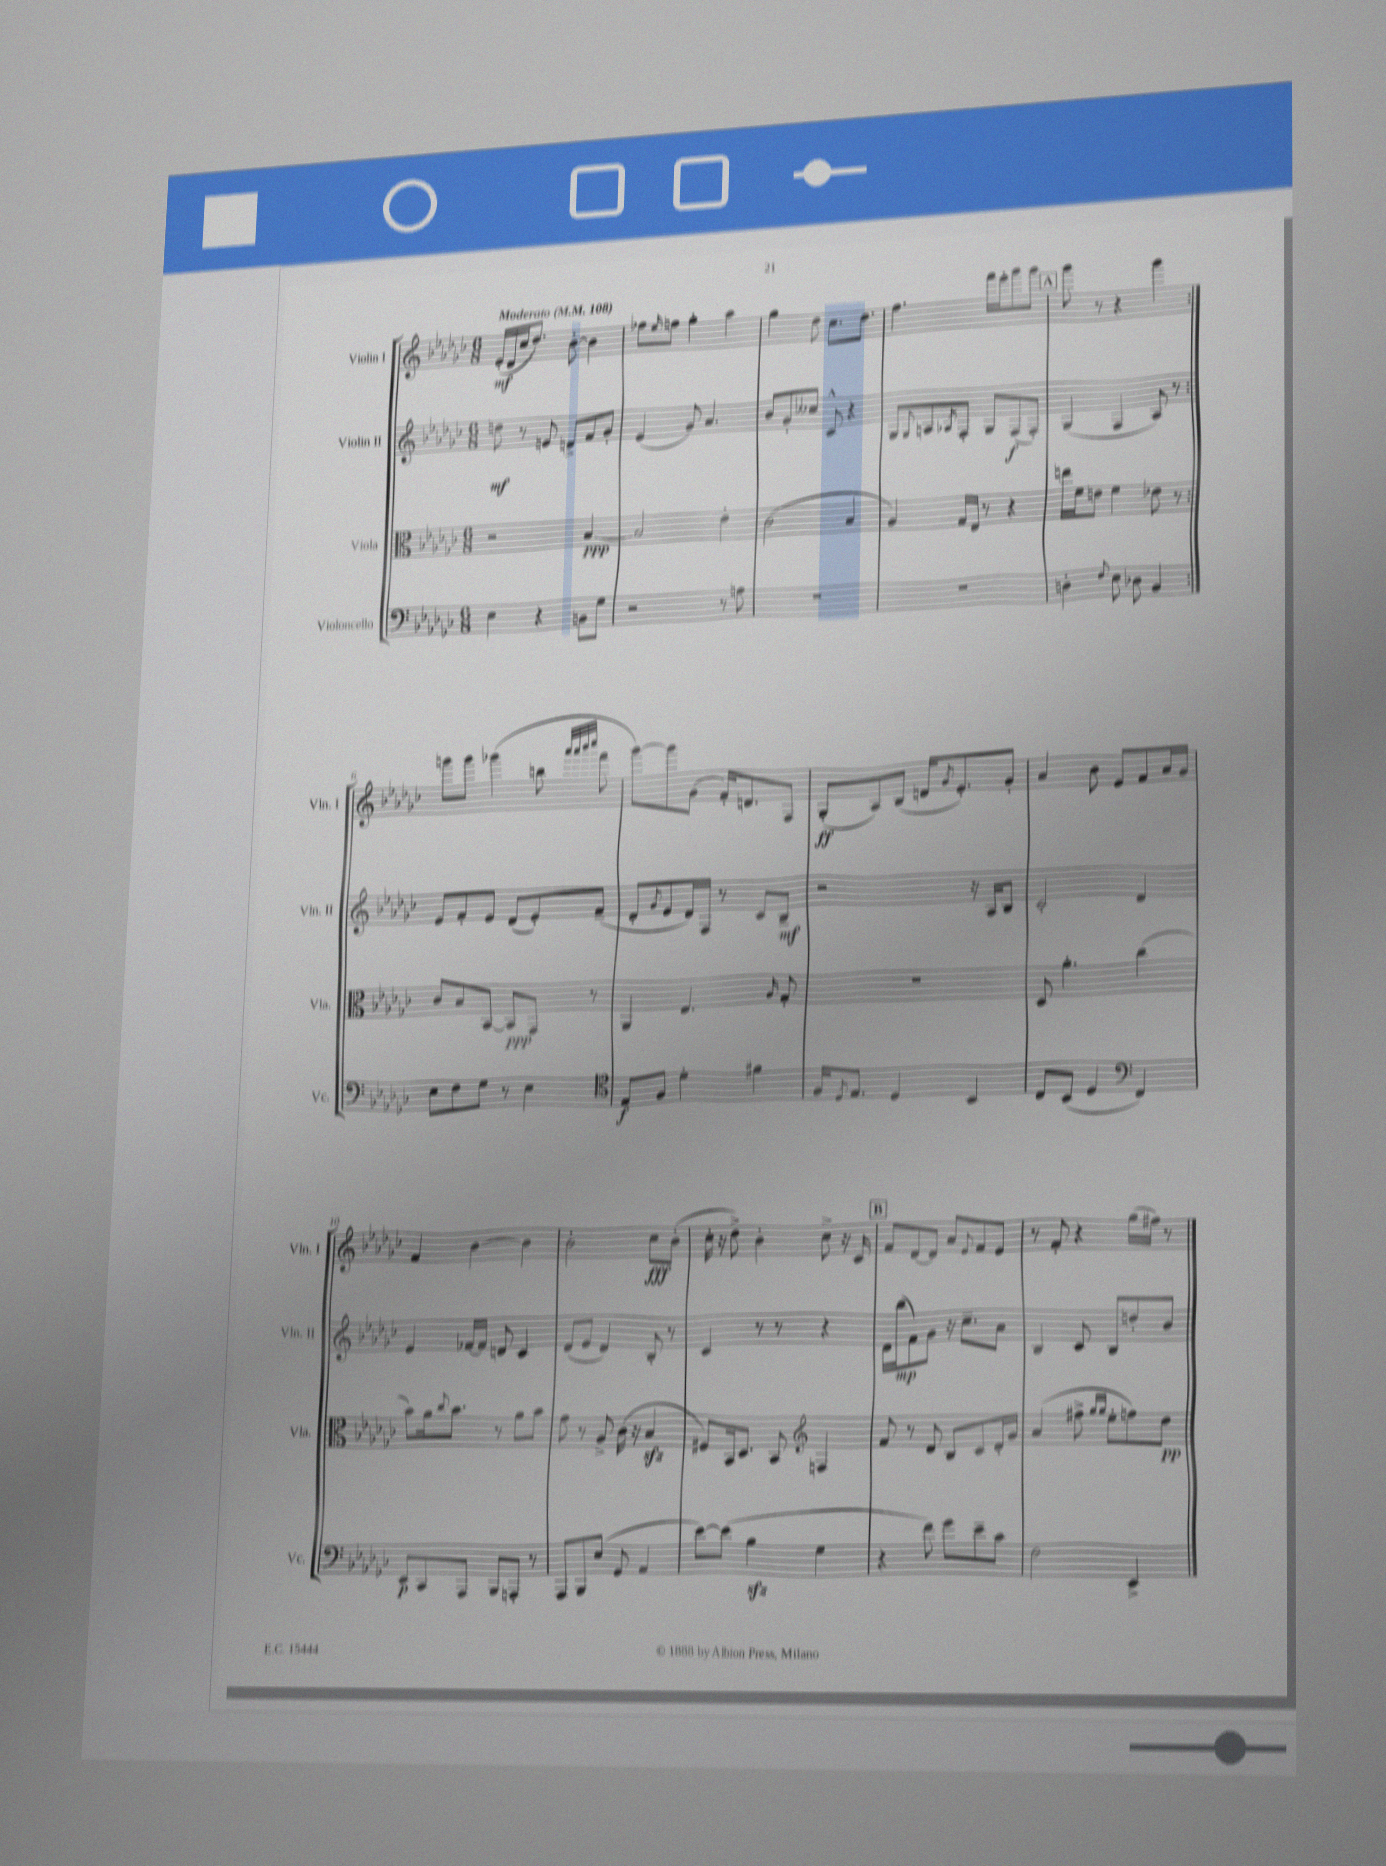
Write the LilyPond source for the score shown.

<<
\new StaffGroup <<
\new Staff = "s0" \with { instrumentName = "Violin I" shortInstrumentName = "Vln. I" } {
    \clef treble \key ges \major \numericTimeSignature \time 6/8 \tempo "Moderato" 4 = 108
    \repeat volta 2 { ees'16-.\mf( des'16 ces''16 des''8.) bes'8~-. bes'4 |
    fes''8 \grace { ees''16 } f''8 ges''4-. aes''4 |
    ges''4 des''8 ces''8. des''8. |
    f''4. f'''16 ees'''16-. ges'''8 ges'''8 |
    \mark \markup { \box "A" } ges'''8 r8 r4 ges'''4 | }
    g'''8 g'''8 ges'''4( b''8 \grace { aes'''32 aes'''32 bes'''32 ces''''32 } f'''8 |
    ges'''8~) ges'''8 ges'8( f'16-.) d'8. f8 |
    ges8-.\ff( aes8) bes8( d'16 \acciaccatura { ges'8 } ees'8.-.) ges'8-. |
    aes'4 bes'8 ees'8 f'8 aes'16 ges'16 |
    f'4 bes'4~ bes'4 |
    bes'2-. ces''8\fff bes'8-.( |
    ces''16-. r16 des''8->) bes'4-. ces''8-> r16 ces'16 |
    \mark \markup { \box "B" } f'8 des'8~ des'8 aes'8 \appoggiatura { ees'8 } f'8 ees'8 |
    r8 f'8-. r4 ges''16( fis''16) r8 \bar "|." |
}
\new Staff = "s1" \with { instrumentName = "Violin II" shortInstrumentName = "Vln. II" } {
    \clef treble \key ges \major \numericTimeSignature \time 6/8
    \repeat volta 2 { d''8\mf r8 e'8 d'8-> f'8 ges'8-. |
    ees'4( ges'8) aes'4. |
    bes'8 ges'8-. ceses''8 ces'8-^ r4 |
    ges8 \appoggiatura { ges8 } a8 \acciaccatura { aes8 } f8-. ges8 f8\f( f8-.) |
    \mark \markup { \box "A" } ges4( f4 aes8) r8 | }
    ees'8 f'8-. ees'8 des'8( ees'8-.) f'8--( |
    des'8-. \acciaccatura { ges'8 } ees'8 des'16) f16 r8 ces'8 bes8--\mf |
    r2 r16 aes16 bes8 |
    ces'2-. des'4 |
    ees'4 fes'16~ fes'16 d'8 ces'4 |
    des'8( ees'8 des'4) bes8-. r8 |
    ces'4 r8 r8 r4 |
    \mark \markup { \box "B" } des'16 bes''16\mp( f'8) ges'8 r16 ces''8.-- aes'8 |
    bes4 ces'8 bes8 d''8-. bes'8 \bar "|." |
}
\new Staff = "s2" \with { instrumentName = "Viola" shortInstrumentName = "Vla." } {
    \clef alto \key ges \major \numericTimeSignature \time 6/8
    \repeat volta 2 { r2 bes4~\ppp |
    bes2 ees'4-. |
    ces'2( bes4 |
    aes4) ges16 ees16 r8 r4 |
    \mark \markup { \box "A" } e''16 f'16 e'8 f'4 ees'8 r8 | }
    ces'8 bes8 bes,8~ bes,8\ppp ges,8 r8 |
    aes,4 ees4. \grace { aes16 } ges8-. |
    R2. |
    des8 aes'4.-. ces''4( |
    bes'8) aes'16 \appoggiatura { ces''8 } bes'8. r8 aes'8 bes'8 |
    ges'8 r8 aes8-> ces'16( r16 bes4\sfz |
    fis8) bes,16 des8. bes,8 \clef treble f4 |
    \mark \markup { \box "B" } f'8 r8 des'8 bes8 ces'8 des'16-. ges'16 |
    aes'4( fis''8-> \grace { ges''16 ges''16 } ees''8-. f''8) des''8\pp \bar "|." |
}
\new Staff = "s3" \with { instrumentName = "Violoncello" shortInstrumentName = "Vc." } {
    \clef bass \key ges \major \numericTimeSignature \time 6/8
    \repeat volta 2 { ees4 r4 b,8 ges8 |
    r2 r8 a8 |
    R2. |
    R2. |
    \mark \markup { \box "A" } d4-. \appoggiatura { f8 } ees8 des8 bes,4 | }
    ees8 f8 ges8 r8 ees4 |
    \clef tenor ees8\f f8 des'4-. fis'4 |
    f16 \acciaccatura { des8 } ees8. des4 bes,4 |
    ces8 bes,8( des4 \clef bass f,4) |
    ees,8\p ces,8 aes,,8 bes,,8 a,,8-. r8 |
    aes,,8 bes,,8 ees8( ges,8 aes,4 |
    ees'8~) ees'8( bes4\sfz ges4 |
    \mark \markup { \box "B" } r4 f'8) ges'8 ees'8-- ces'8 |
    f2 ees,4-> \bar "|." |
}
>>
>>
